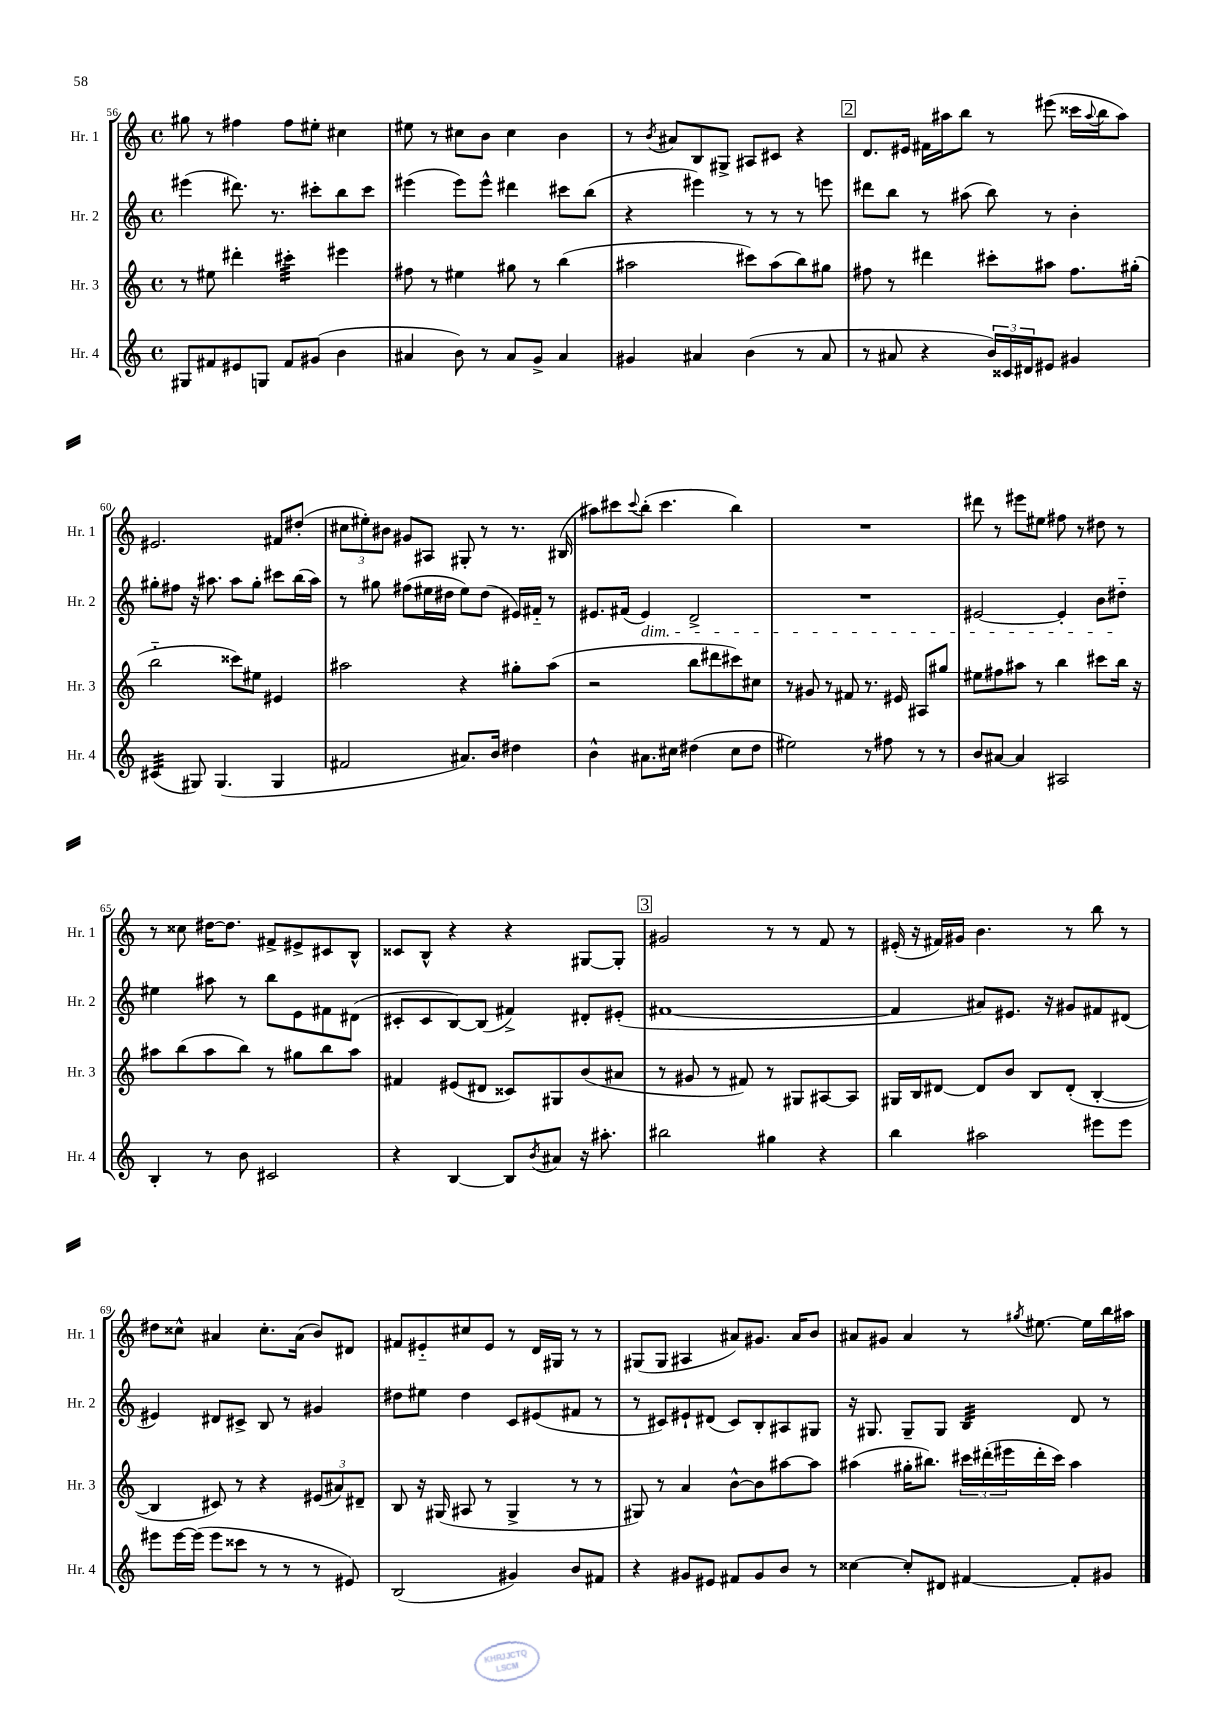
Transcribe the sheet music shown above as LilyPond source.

<<
\new StaffGroup <<
\new Staff = "s0" \with { instrumentName = "Hr. 1" shortInstrumentName = "Hr. 1" } {
    \clef treble \key c \major \defaultTimeSignature \time 4/4
    gis''8 r8 fis''4 fis''8 eis''8-. cis''4 |
    eis''8 r8 cis''8 b'8 cis''4 b'4 |
    r8 \acciaccatura { b'8 } ais'8 b8 gis8-> ais8 cis'8 r4 |
    \mark \markup { \box "2" } d'8. eis'16 fis'16 ais''16 b''8 r8 eis'''8( cisis'''16 \appoggiatura { ais''8 } b''16 ais''8) |
    eis'2. fis'8 dis''8-.( |
    \tuplet 3/2 { cis''8 eis''8-.) bis'8 } gis'8 ais8 gis8-. r8 r8. bis16( |
    ais''8) cis'''8 \appoggiatura { cis'''8 } b''8-.( cis'''4. b''4) |
    R1 |
    dis'''8 r8 eis'''8 eis''8 fis''8 r8 dis''8 r8 |
    r8 cisis''8 dis''16~ dis''8. fis'8-> eis'8-> cis'8 b8-^ |
    cisis'8 b8-^ r4 r4 gis8~ gis8-. |
    \mark \markup { \box "3" } gis'2 r8 r8 f'8 r8 |
    eis'16-.( r16 fis'16) gis'16 b'4. r8 b''8 r8 |
    dis''8 cisis''8-^ ais'4 cisis''8.-. ais'16( b'8) dis'8 |
    fis'8 eis'8-_ cis''8 eis'8 r8 d'16 gis16 r8 r8 |
    gis8( gis8 ais4 ais'8) gis'8. ais'16 b'8 |
    ais'8 gis'8 ais'4 r8 \acciaccatura { gis''8 } eis''8.~ eis''16 b''16 ais''16 \bar "|." |
}
\new Staff = "s1" \with { instrumentName = "Hr. 2" shortInstrumentName = "Hr. 2" } {
    \clef treble \key c \major \defaultTimeSignature \time 4/4
    eis'''4( dis'''8.) r8. cis'''8-. b''8 cis'''8 |
    eis'''4( eis'''8) eis'''8-^ dis'''4 cis'''8 b''8( |
    r4 eis'''4) r8 r8 r8 e'''8 |
    \mark \markup { \box "2" } dis'''8 b''8 r8 ais''8( b''8) r8 b'4-. |
    gis''8-. fis''8 r16 ais''8. ais''8 gis''8-. cis'''8 b''16( ais''16) |
    r8 gis''8 fis''8( eis''16 dis''16 eis''8) dis''8( eis'16) fis'16-_ r8 |
    eis'8. fis'16( eis'4\dim) d'2-> |
    R1 |
    eis'2~ eis'4-. b'8 dis''8-_\! |
    eis''4 ais''8 r8 b''8 e'8 fis'8 dis'8( |
    cis'8-. cis'8 b8~) b8( fis'4->) dis'8-. eis'8-.( |
    \mark \markup { \box "3" } fis'1~ |
    fis'4 ais'8) eis'8. r16 gis'8 fis'8 dis'8( |
    eis'4) dis'8 cis'8-> b8 r8 gis'4 |
    dis''8 eis''8 dis''4 c'8 eis'8( fis'8 r8 |
    r8 cis'8) eis'8-! dis'8( cis'8) b8-. ais8 gis8 |
    r16 gis8. gis8-- gis8 b4:32 d'8 r8 \bar "|." |
}
\new Staff = "s2" \with { instrumentName = "Hr. 3" shortInstrumentName = "Hr. 3" } {
    \clef treble \key c \major \defaultTimeSignature \time 4/4
    r8 eis''8 dis'''4-. cis'''4:32-. eis'''4 |
    fis''8 r8 eis''4 gis''8 r8 b''4( |
    ais''2 cis'''8) ais''8( b''8) gis''8 |
    \mark \markup { \box "2" } fis''8 r8 dis'''4 cis'''8-. ais''8 fis''8. gis''16-.( |
    b''2-_ cisis'''8) eis''8 eis'4 |
    ais''2 r4 gis''8-. ais''8( |
    r2 b''8 dis'''8 cis'''8) cis''8 |
    r8 gis'8 r8 fis'8 r8. eis'16 ais8 gis''8 |
    eis''8 fis''8 ais''8 r8 b''4 cis'''8 b''16 r16 |
    ais''8 b''8( ais''8 b''8) r8 gis''8 b''8 ais''8 |
    fis'4 eis'8( dis'8 cisis'8) gis8 b'8( ais'8 |
    \mark \markup { \box "3" } r8 gis'8 r8 fis'8) r8 gis8 ais8~ ais8 |
    gis16 b16 dis'8~ dis'8 b'8 b8 dis'8-.( b4~-. |
    b4 cis'8) r8 r4 \tuplet 3/2 { eis'8( ais'8) dis'8-- } |
    b8 r16 gis16( ais8 r8 gis4-> r8 r8 |
    gis8) r8 a'4 b'8~-^ b'8 ais''8~ ais''8 |
    ais''4( gis''16-. bis''8.) \tuplet 3/2 { cis'''16 dis'''16-.( eis'''16 } dis'''16-. cis'''16) ais''4 \bar "|." |
}
\new Staff = "s3" \with { instrumentName = "Hr. 4" shortInstrumentName = "Hr. 4" } {
    \clef treble \key c \major \defaultTimeSignature \time 4/4
    gis8 fis'8 eis'8 g8 fis'8 gis'8( b'4 |
    ais'4 b'8) r8 ais'8 g'8-> ais'4 |
    gis'4 ais'4 b'4( r8 ais'8 |
    \mark \markup { \box "2" } r8 ais'8 r4 \tuplet 3/2 { b'16) cisis'16 dis'16 } eis'8 gis'4 |
    cis'4:32( gis8) gis4.( gis4 |
    fis'2 ais'8.) b'16 dis''4 |
    b'4-^ ais'8. cis''16 dis''4( cis''8 dis''8 |
    eis''2) r8 fis''8 r8 r8 |
    b'8 ais'8~ ais'4 ais2 |
    b4-. r8 b'8 cis'2 |
    r4 b4~ b8 \acciaccatura { b'8 } ais'8 r16 ais''8.-. |
    \mark \markup { \box "3" } bis''2 gis''4 r4 |
    b''4 ais''2 eis'''8 eis'''8 |
    eis'''8 eis'''16~ eis'''16( eis'''8 cisis'''8 r8 r8 r8 eis'8) |
    b2( gis'4) b'8 fis'8 |
    r4 gis'8 eis'8 fis'8 gis'8 b'8 r8 |
    cisis''4~ cisis''8-. dis'8 fis'4~ fis'8-. gis'8 \bar "|." |
}
>>
>>
\layout { \context { \Score currentBarNumber = #56 } }
